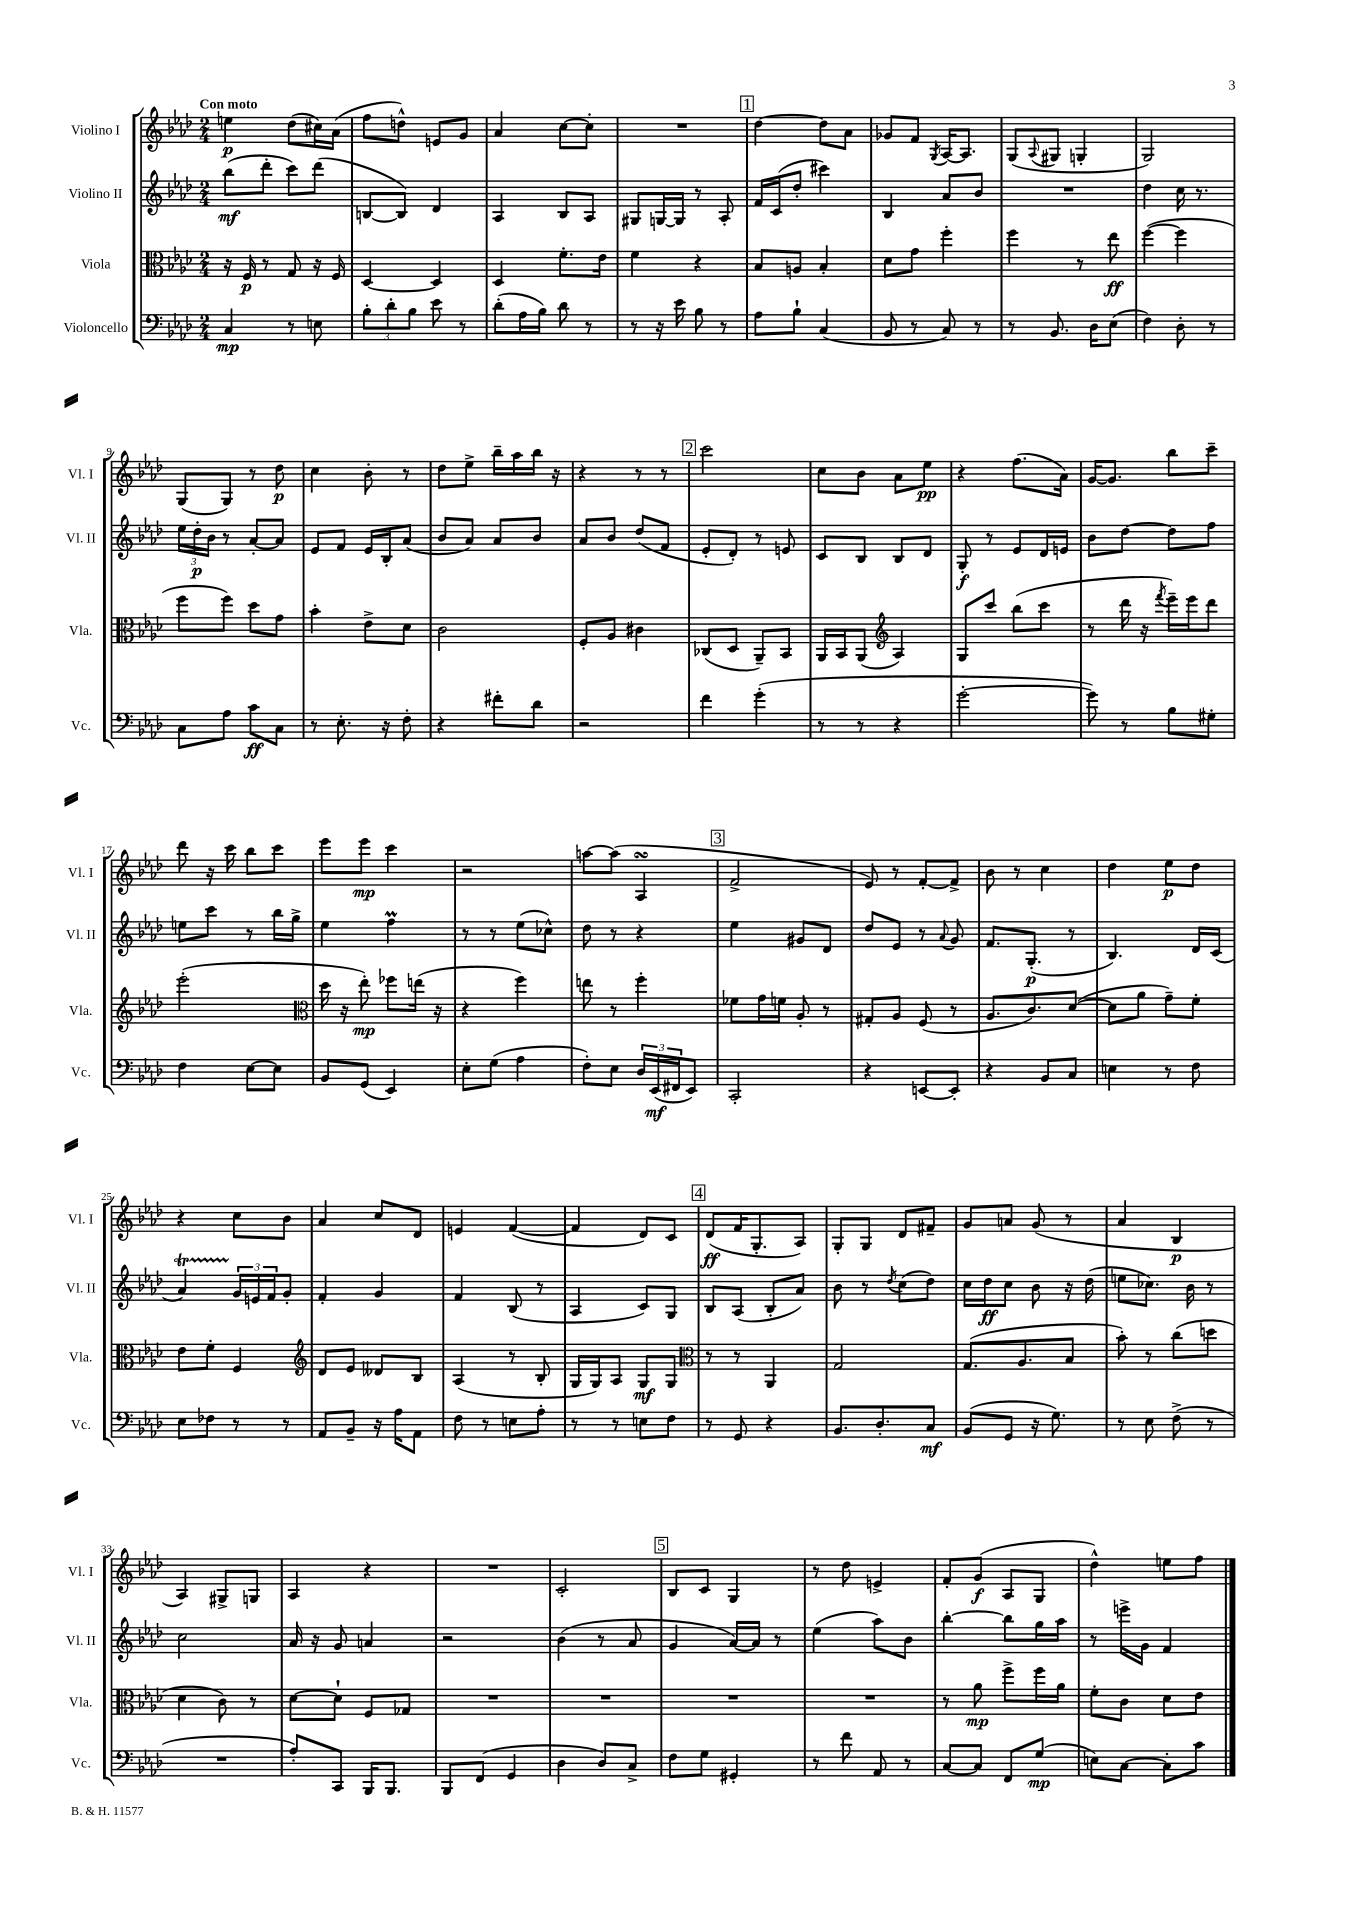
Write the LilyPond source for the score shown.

<<
\new StaffGroup <<
\new Staff = "s0" \with { instrumentName = "Violino I" shortInstrumentName = "Vl. I" } {
    \clef treble \key aes \major \numericTimeSignature \time 2/4 \tempo "Con moto"
    e''4\p des''8( cis''16) aes'16( |
    f''8 d''8-^) e'8 g'8 |
    aes'4 c''8~ c''8-. |
    R2 |
    \mark \markup { \box "1" } des''4~ des''8 aes'8 |
    ges'8 f'8 \acciaccatura { g8 } aes16~ aes8. |
    g8( \appoggiatura { aes8 } gis8 g4-. |
    g2) |
    g8( g8) r8 des''8\p |
    c''4 bes'8-. r8 |
    des''8 ees''8-> bes''16-- aes''16 bes''16 r16 |
    r4 r8 r8 |
    \mark \markup { \box "2" } c'''2 |
    c''8 bes'8 aes'8 ees''8\pp |
    r4 f''8.( aes'16) |
    g'16~ g'8. bes''8 c'''8-- |
    des'''8 r16 c'''16 bes''8 c'''8 |
    ees'''8 ees'''8\mp c'''4 |
    r2 |
    a''8~ a''8( aes4\turn |
    \mark \markup { \box "3" } f'2-> |
    ees'8) r8 f'8~-. f'8-> |
    bes'8 r8 c''4 |
    des''4 ees''8\p des''8 |
    r4 c''8 bes'8 |
    aes'4 c''8 des'8 |
    e'4 f'4~( |
    f'4 des'8) c'8 |
    \mark \markup { \box "4" } des'8\ff( f'16 g8.-. aes8) |
    g8-. g8 des'8 fis'8-- |
    g'8 a'8 g'8( r8 |
    aes'4 bes4\p |
    aes4) gis8-> g8 |
    aes4 r4 |
    R2 |
    c'2-. |
    \mark \markup { \box "5" } bes8 c'8 g4 |
    r8 des''8 e'4-> |
    f'8-. g'8\f( aes8 g8 |
    des''4-^) e''8 f''8 \bar "|." |
}
\new Staff = "s1" \with { instrumentName = "Violino II" shortInstrumentName = "Vl. II" } {
    \clef treble \key aes \major \numericTimeSignature \time 2/4
    bes''8\mf( des'''8-. c'''8) des'''8( |
    b8~ b8) des'4 |
    aes4 bes8 aes8 |
    gis8 g16~ g16 r8 aes8-. |
    \mark \markup { \box "1" } f'16 c'16( des''8-. cis'''4) |
    bes4 aes'8 bes'8 |
    R2 |
    des''4 c''16 r8. |
    \tuplet 3/2 { ees''16 des''16-.\p bes'16 } r8 aes'8~-. aes'8 |
    ees'8 f'8 ees'16 bes16-. aes'8( |
    bes'8 aes'8) aes'8 bes'8 |
    aes'8 bes'8 des''8( f'8 |
    \mark \markup { \box "2" } ees'8-. des'8-.) r8 e'8 |
    c'8 bes8 bes8 des'8 |
    g8-.\f r8 ees'8 des'16 e'16 |
    bes'8 des''8~ des''8 f''8 |
    e''8 c'''8 r8 bes''16 g''16-> |
    ees''4 f''4\prall |
    r8 r8 ees''8( ces''8-^) |
    des''8 r8 r4 |
    \mark \markup { \box "3" } ees''4 gis'8 des'8 |
    des''8 ees'8 r8 \appoggiatura { aes'8 } g'8 |
    f'8. g8.-.\p( r8 |
    bes4.) des'16 c'16( |
    aes'4\startTrillSpan) \tuplet 3/2 { g'16\stopTrillSpan e'16 f'16 } g'8-. |
    f'4-. g'4 |
    f'4 bes8( r8 |
    aes4 c'8) g8 |
    \mark \markup { \box "4" } bes8 aes8( bes8-. aes'8) |
    bes'8 r8 \acciaccatura { des''8 } c''8( des''8) |
    c''16 des''16\ff c''8 bes'8 r16 des''16( |
    e''8 ces''8.) bes'16 r8 |
    c''2 |
    aes'16 r16 g'8 a'4 |
    r2 |
    bes'4( r8 aes'8 |
    \mark \markup { \box "5" } g'4 aes'16~) aes'16 r8 |
    ees''4( aes''8) bes'8 |
    bes''4~-. bes''8 g''16 aes''16 |
    r8 e'''16-> g'16 f'4 \bar "|." |
}
\new Staff = "s2" \with { instrumentName = "Viola" shortInstrumentName = "Vla." } {
    \clef alto \key aes \major \numericTimeSignature \time 2/4
    r16 f16\p r8 g8 r16 f16 |
    des4~ des4 |
    des4 f'8.-. ees'16 |
    f'4 r4 |
    \mark \markup { \box "1" } bes8 a8 bes4-. |
    des'8 g'8 f''4-. |
    f''4 r8 ees''8\ff |
    f''4~( f''4 |
    f''8 f''8) des''8 g'8 |
    bes'4-. ees'8-> des'8 |
    c'2 |
    f8-. aes8 cis'4 |
    \mark \markup { \box "2" } ces8( des8 aes,8--) bes,8 |
    aes,16 bes,16 aes,8( \clef treble aes4) |
    g8 c'''8 bes''8( c'''8 |
    r8 des'''16 r16 \acciaccatura { f'''8 } ees'''16--) ees'''16 des'''8 |
    ees'''2-.( |
    \clef alto des''16 r16 ees''8-.\mp) fes''8 e''16( r16 |
    r4 f''4) |
    e''8 r8 f''4-. |
    \mark \markup { \box "3" } fes'8 g'16 f'16 aes8-. r8 |
    gis8-. aes8 f8( r8 |
    aes8. c'8.) des'8~( |
    des'8 aes'8 g'8--) f'8-. |
    ees'8 f'8-. f4 |
    \clef treble des'8 ees'8 deses'8 bes8 |
    aes4( r8 bes8-. |
    g16 g16) aes8 g8\mf g8 |
    \mark \markup { \box "4" } \clef alto r8 r8 aes,4 |
    g2 |
    g8.( aes8. bes8 |
    bes'8-.) r8 c''8( d''8 |
    des'4 c'8) r8 |
    des'8~ des'8-! f8 ges8 |
    R2 |
    R2 |
    \mark \markup { \box "5" } R2 |
    R2 |
    r8 aes'8\mp f''8-> f''16 aes'16 |
    f'8-. c'8 des'8 ees'8 \bar "|." |
}
\new Staff = "s3" \with { instrumentName = "Violoncello" shortInstrumentName = "Vc." } {
    \clef bass \key aes \major \numericTimeSignature \time 2/4
    c4\mp r8 e8 |
    \tuplet 3/2 { bes8-. des'8-. bes8 } ees'8 r8 |
    des'8-.( aes16 bes16) des'8 r8 |
    r8 r16 ees'16 bes8 r8 |
    \mark \markup { \box "1" } aes8 bes8-! c4( |
    bes,8 r8 c8) r8 |
    r8 bes,8. des16 ees8( |
    f4) des8-. r8 |
    c8 aes8 c'8\ff c8 |
    r8 ees8.-. r16 f8-. |
    r4 fis'8-. des'8 |
    r2 |
    \mark \markup { \box "2" } f'4 g'4-.( |
    r8 r8 r4 |
    g'2~-. |
    g'8) r8 bes8 gis8-. |
    f4 ees8~ ees8 |
    bes,8 g,8( ees,4) |
    ees8-. g8( aes4 |
    f8-.) ees8 \tuplet 3/2 { des16 ees,16\mf( fis,16 } ees,8) |
    \mark \markup { \box "3" } c,2-. |
    r4 e,8~ e,8-. |
    r4 bes,8 c8 |
    e4 r8 f8 |
    ees8 fes8 r8 r8 |
    aes,8 bes,8-- r16 aes16 aes,8 |
    f8 r8 e8 aes8-. |
    r8 r8 e8 f8 |
    \mark \markup { \box "4" } r8 g,8 r4 |
    bes,8. des8.-. c8\mf |
    bes,8( g,8 r16 g8.) |
    r8 ees8 f8->( r8 |
    R2 |
    aes8-.) c,8 bes,,16 bes,,8. |
    bes,,8 f,8( g,4 |
    des4 des8) c8-> |
    \mark \markup { \box "5" } f8 g8 gis,4-. |
    r8 f'8 aes,8 r8 |
    c8~ c8 f,8 g8\mp( |
    e8) c8~ c8-. c'8 \bar "|." |
}
>>
>>
